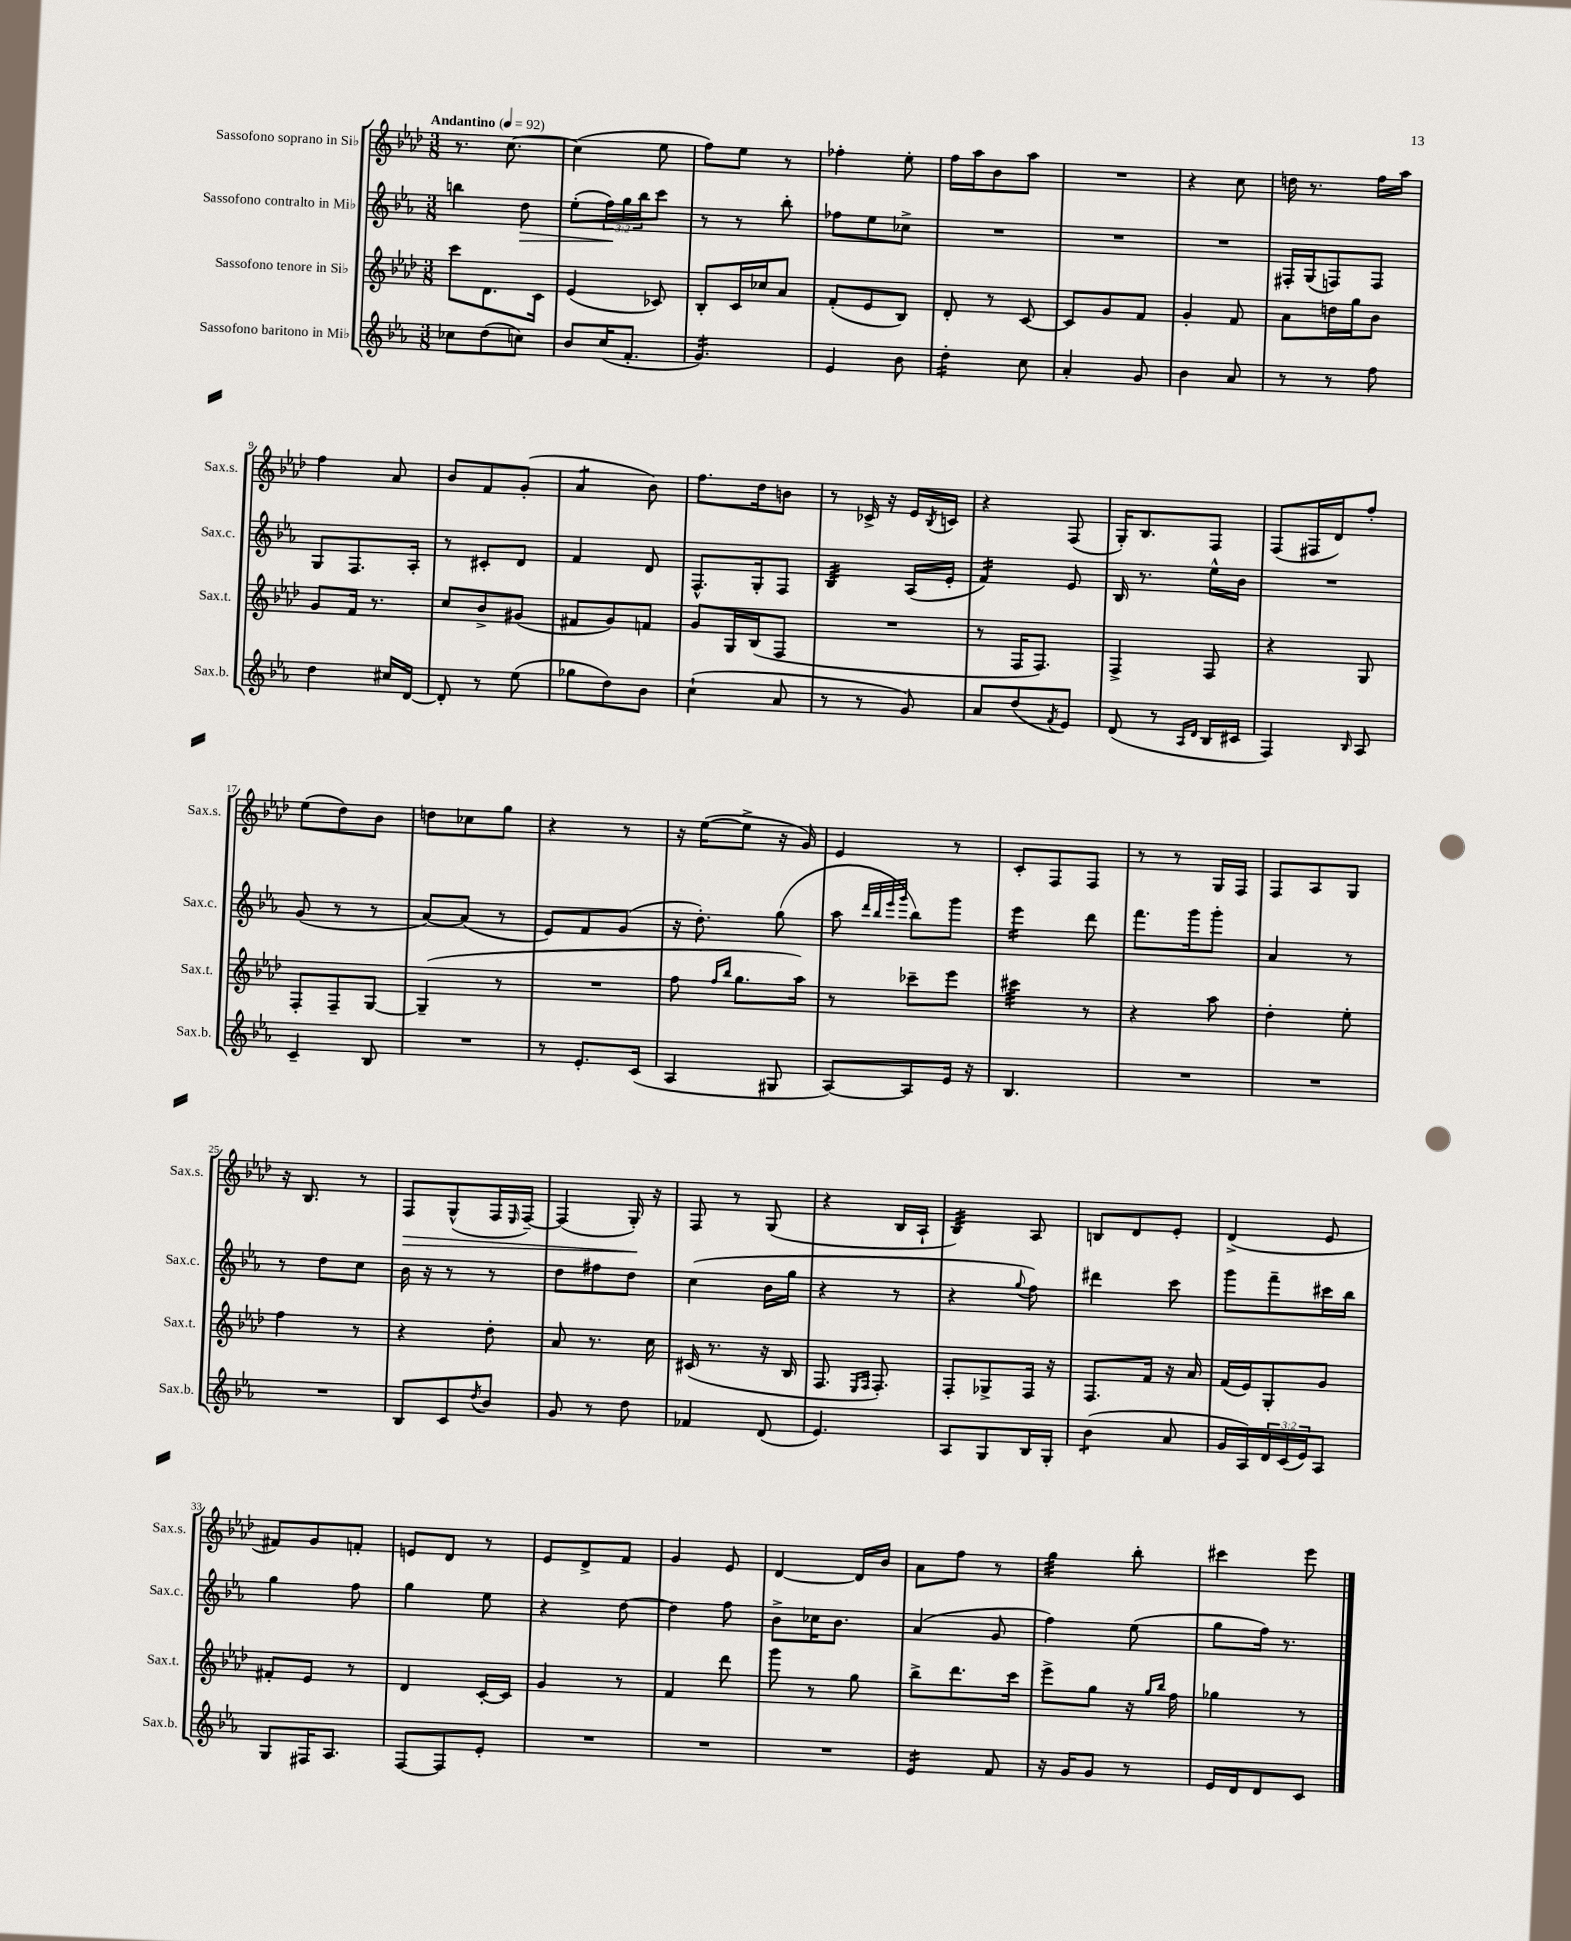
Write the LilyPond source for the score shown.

<<
\new StaffGroup <<
\new Staff = "s0" \with { instrumentName = "Sassofono soprano in Sib" shortInstrumentName = "Sax.s." } {
    \clef treble \key aes \major \numericTimeSignature \time 3/8 \tempo "Andantino" 4 = 92
    r8. c''8.~ |
    c''4( ees''8 |
    f''8) ees''8 r8 |
    fes''4-. ees''8-. |
    f''16 aes''16 bes'8 aes''8 |
    R4. |
    r4 c''8 |
    d''16 r8. f''16 aes''16 |
    f''4 aes'8 |
    bes'8 f'8 g'8-.( |
    aes'4:8 bes'8) |
    f''8. des''16 b'8 |
    r8 ces'16-> r16 ees'16 \acciaccatura { bes8 } c'16 |
    r4 f8( |
    g16-.) bes8. f8 |
    f8( fis16 des'16) f''8-. |
    ees''8( des''8) bes'8 |
    d''8 ces''8 g''8 |
    r4 r8 |
    r16 ees''16~( ees''8-> r16 g'16) |
    ees'4 r8 |
    c'8-. f8 f8 |
    r8 r8 g16 f16 |
    f8 aes8 g8 |
    r16 bes8. r8 |
    f8\> g8-^( f16 \grace { ees16 } f16~--) |
    f4( g16-.\!) r16 |
    f8 r8 g8( |
    r4 bes16 aes16-! |
    bes4:32) aes8 |
    b8 des'8 ees'8-. |
    des'4->( ees'8 |
    fis'8) g'8 f'8-. |
    e'8 des'8 r8 |
    ees'8 des'8-> f'8 |
    g'4 ees'8 |
    des'4~ des'16 bes'16 |
    aes'8 f''8 r8 |
    g''4:32 bes''8-. |
    cis'''4 ees'''8 \bar "|." |
}
\new Staff = "s1" \with { instrumentName = "Sassofono contralto in Mib" shortInstrumentName = "Sax.c." } {
    \clef treble \key ees \major \numericTimeSignature \time 3/8 \override Staff.TupletNumber.text = #tuplet-number::calc-fraction-text
    b''4 d''8\> |
    ees''8-.( \tuplet 3/2 { f''16\!) g''16 bes''16 } c'''8 |
    r8 r8 bes''8-. |
    fes''8 ees''8 ces''8-> |
    R4. |
    R4. |
    R4. |
    fis16-. g16( f8) f8 |
    g8 f8. aes16-. |
    r8 cis'8-. d'8 |
    f'4 d'8 |
    f8.-^ g16-. f8 |
    bes4:32 aes16( ees'16-. |
    f'4:16) ees'8 |
    bes16 r8. ees''16-^ bes'16 |
    R4. |
    g'8( r8 r8 |
    aes'8~) aes'8( r8 |
    ees'8) f'8 g'8( |
    r16 d''8.-.) g''8( |
    aes''8 \grace { d'''32 bes''32 ees'''32 g'''32 } bes''8) g'''8 |
    ees'''4:16 d'''8 |
    f'''8. g'''16 g'''8-. |
    aes'4 r8 |
    r8 d''8 c''8 |
    bes'16 r16 r8 r8 |
    d''8 fis''8 d''8 |
    c''4( bes'16 g''16 |
    r4 r8 |
    r4 \appoggiatura { g''8 } f''8) |
    dis'''4 c'''8 |
    g'''8 f'''8-- cis'''16 bes''16 |
    g''4 f''8 |
    g''4 ees''8 |
    r4 d''8~ |
    d''4 f''8 |
    bes'8-> ces''16 bes'8. |
    aes'4( g'8 |
    f''4) ees''8( |
    g''8 f''16) r8. \bar "|." |
}
\new Staff = "s2" \with { instrumentName = "Sassofono tenore in Sib" shortInstrumentName = "Sax.t." } {
    \clef treble \key aes \major \numericTimeSignature \time 3/8
    c'''8 des'8. c'16 |
    ees'4( ces'8) |
    bes8-. c'16 ces''16 aes'8 |
    f'8-.( ees'8 bes8) |
    des'8-. r8 c'8~ |
    c'8 g'8 f'8 |
    g'4-. f'8 |
    aes'8 d''16 g''16 bes'8 |
    g'8 f'16 r8. |
    c''8 bes'8-> gis'8( |
    fis'8 g'8) f'8 |
    g'8 g16 bes16( f8 |
    R4. |
    r8 f16 f8.) |
    f4-> f8 |
    r4 g8 |
    f8-. f8-- g8~ |
    g4--( r8 |
    R4. |
    f''8 \grace { f''16 bes''16 } g''8. aes''16) |
    r8 ces'''8-- ees'''8 |
    cis'''4:32 r8 |
    r4 aes''8 |
    des''4-. ees''8-. |
    f''4 r8 |
    r4 des''8-. |
    aes'8 r8. c''16 |
    cis'16( r8. r16 bes16 |
    f8. \grace { ees16 f16 } f8.-.) |
    f8-. ges8-> f16 r16 |
    f8. f'16 r16 aes'16 |
    f'16( ees'16) g8-. g'8 |
    fis'8-. ees'8 r8 |
    des'4 c'16~-. c'16 |
    g'4 r8 |
    f'4 des'''8 |
    g'''8 r8 g''8 |
    bes''8-> des'''8. c'''16 |
    ees'''8-> g''8 r16 \grace { g''16 bes''16 } f''16 |
    ges''4 r8 \bar "|." |
}
\new Staff = "s3" \with { instrumentName = "Sassofono baritono in Mib" shortInstrumentName = "Sax.b." } {
    \clef treble \key ees \major \numericTimeSignature \time 3/8 \override Staff.TupletNumber.text = #tuplet-number::calc-fraction-text
    ces''8 d''8( c''8) |
    bes'8 c''16( f'8.-. |
    g'4.:16) |
    ees'4 bes'8 |
    d''4:16-. c''8 |
    aes'4-. g'8 |
    bes'4 aes'8 |
    r8 r8 f''8 |
    d''4 cis''16 d'16~ |
    d'8-. r8 ees''8( |
    ges''8 d''8) bes'8 |
    c''4-!( aes'8 |
    r8 r8 g'8) |
    aes'8 d''8( \acciaccatura { f'8 } ees'8) |
    d'8( r8 \grace { aes16 d'16 } bes16 cis'16 |
    f4) \grace { bes16 } aes8 |
    c'4-- bes8 |
    R4. |
    r8 ees'8.-. c'16( |
    aes4 gis8 |
    aes8~) aes8 ees'16 r16 |
    bes4. |
    R4. |
    R4. |
    R4. |
    bes8 c'8 \acciaccatura { d''8 } bes'8 |
    g'8 r8 d''8 |
    fes'4 d'8( |
    ees'4.) |
    aes8 g8 bes16 g16-. |
    bes'4:8( aes'8 |
    g'16 aes16) \tuplet 3/2 { d'16 c'16( ees'16) } aes8 |
    g8 fis16 aes8. |
    f8~ f8 ees'8-. |
    R4. |
    R4. |
    R4. |
    ees'4:16 f'8 |
    r16 g'16 g'8 r8 |
    ees'16 d'16 d'8 c'8 \bar "|." |
}
>>
>>
